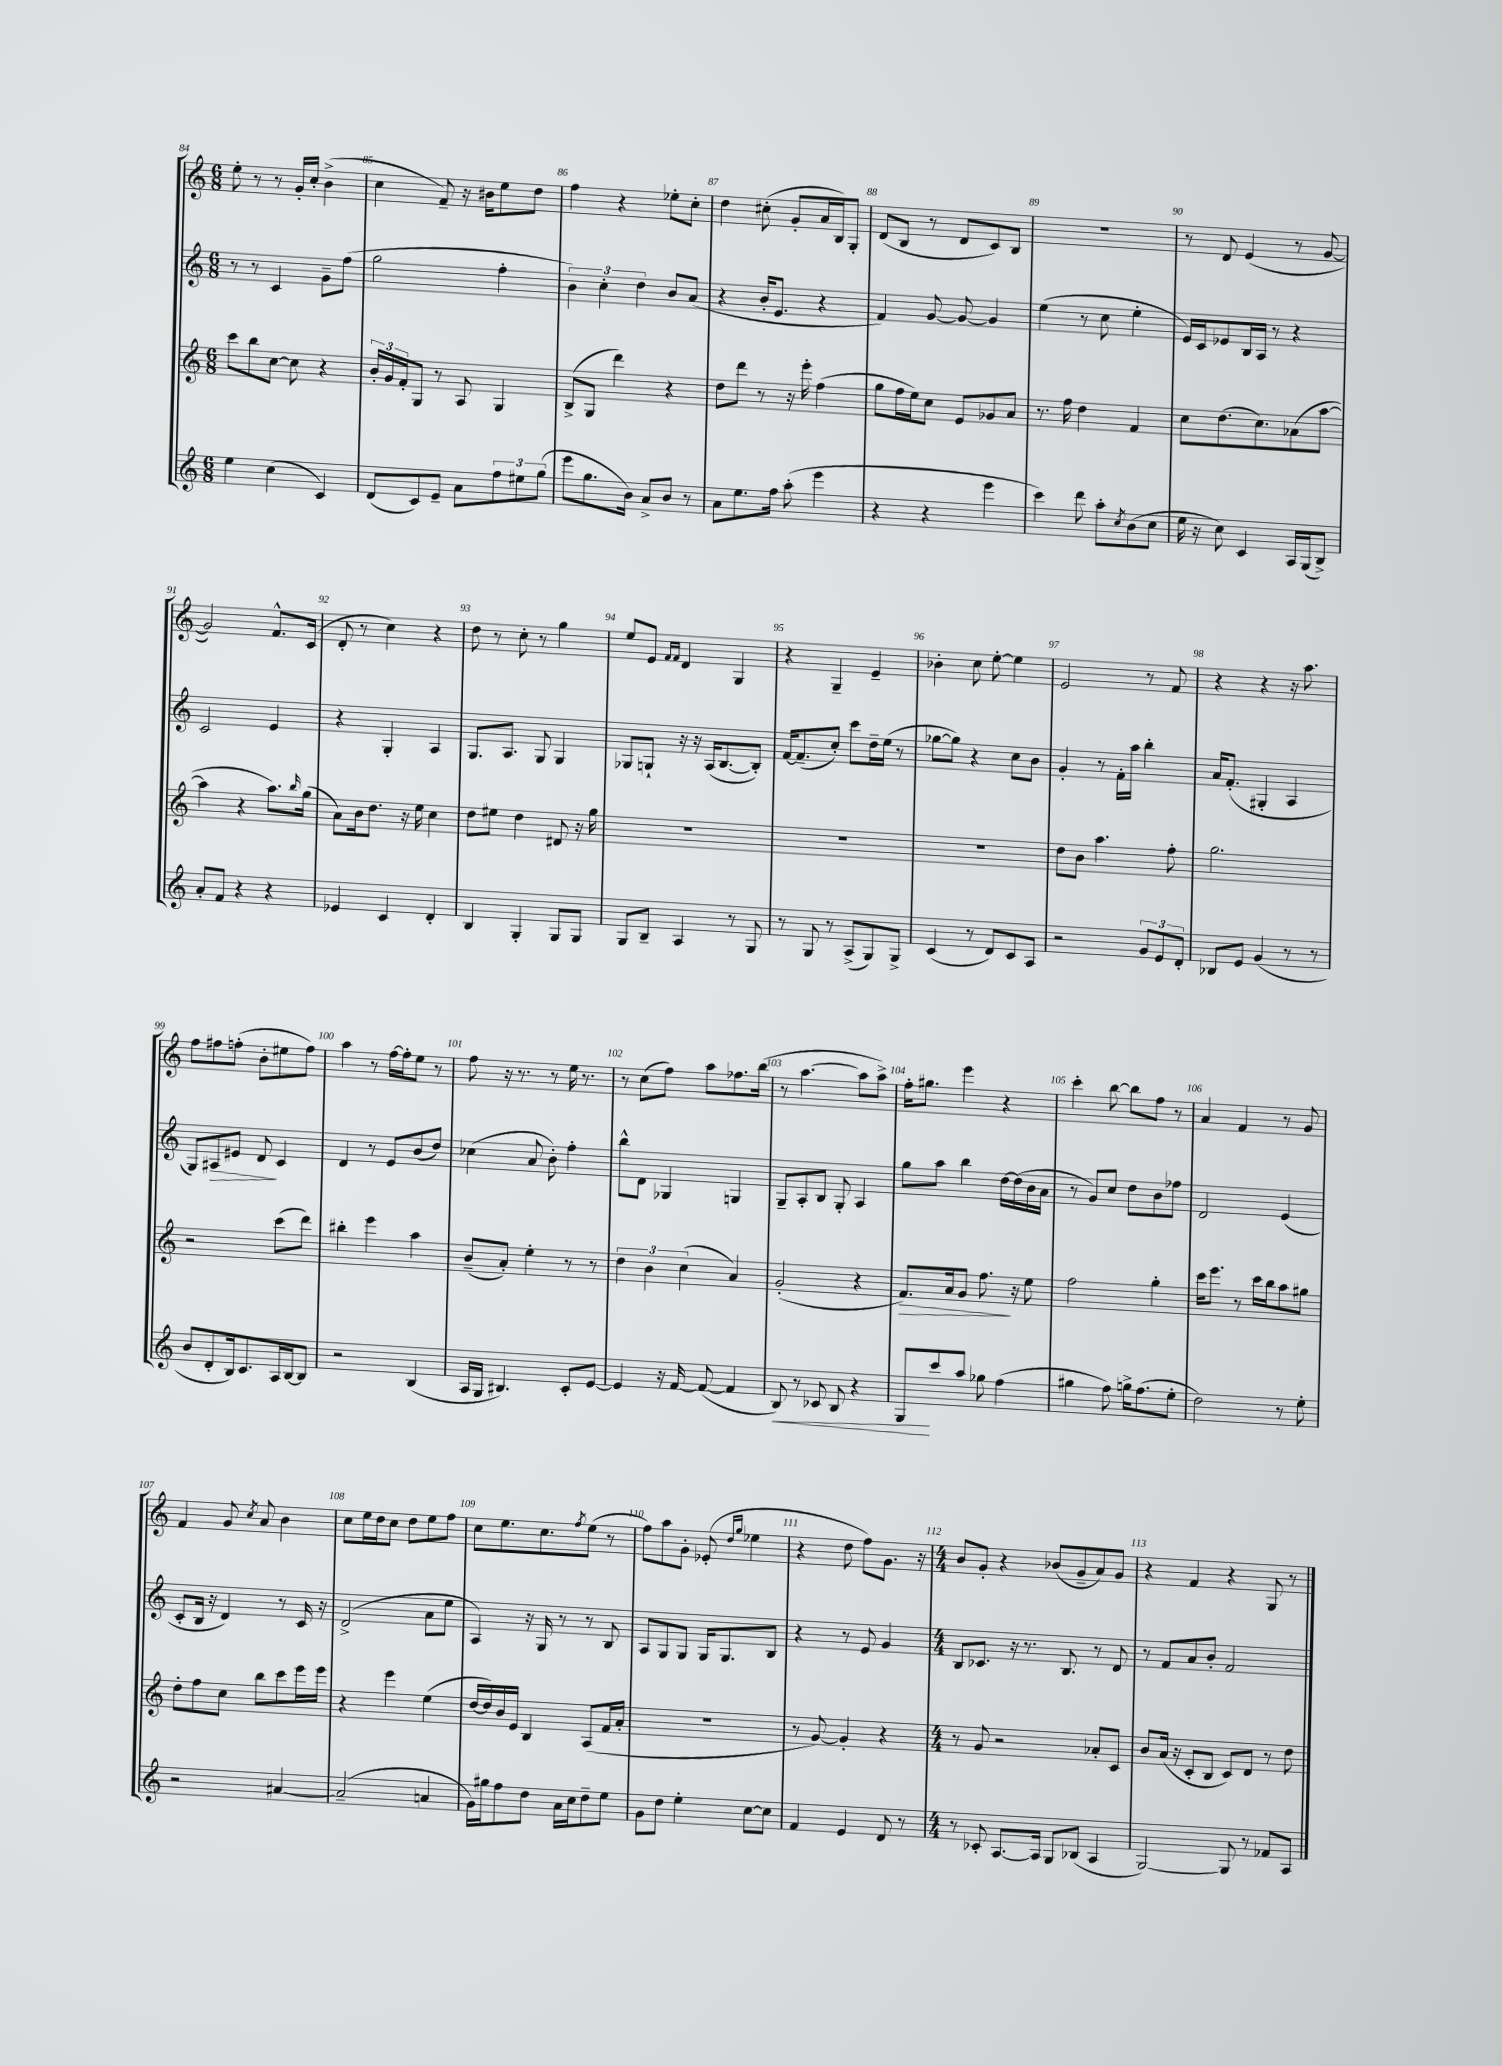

**kern	**kern	**kern	**kern
*staff4	*staff3	*staff2	*staff1
*clefG2	*clefG2	*clefG2	*clefG2
*k[]	*k[]	*k[]	*k[]
*M6/8	*M6/8	*M6/8	*M6/8
4ee	8ccc	8r	8ee'
.	8bb	8r	8r
(4cc	[8cc	4c	8r
.	8cc]	.	16g'
.	.	.	16cc'
4c)	4r	8g~	(4b^
.	.	(8ff	.
=	=	=	=
(8d	24b'	2gg	4cc
.	24g	.	.
.	24f'	.	.
8c)	8G	.	.
8e~	8r	.	8f~)
8a	8A	.	16r
.	.	.	16b#
12ff	4G	4ff'	8ee
12ee#	.	.	.
.	.	.	8dd
(12gg	.	.	.
=	=	=	=
8eee	(8B^	6b)	4ff
8.gg	8G	.	.
.	.	6cc'	.
.	4ddd)	.	4r
16b)	.	.	.
.	.	6dd	.
8a^	.	.	.
8b	4r	8b	8ee-'
8r	.	(8a	8cc'
=	=	=	=
8a	8dd	4r	4dd
8.ee	8ddd	.	.
.	8r	16b'	(8cc#'
16ff	.	8.e	.
(8aa'	16r	.	8g'
.	16eee'	.	.
4eee	(4ff	4r	16a
.	.	.	16B)
.	.	.	8G'
=	=	=	=
4r	8gg	4f)	(8d
.	16ff	.	8B
.	16ee)	.	.
4r	8cc	[8g	8r
.	8e	8g_	8d
4eee	8g-	4g]	8c)
.	8a	.	8B
=	=	=	=
4ccc)	8.r	(4ee	2.r
.	16ff	.	.
8ddd	4dd	8r	.
8aa'	.	8cc	.
8qcc	.	.	.
(8b	4f	4ee'	.
8cc	.	.	.
=	=	=	=
16ee	8cc	16e)	8r
16r	.	16c	.
8cc)	(8.dd	8e-	8d
4c	.	16B	(4e
.	8.cc)	16A	.
.	.	8r	.
16A	(8a-	4r	8r
(16G	.	.	.
8B^)	[8aa	.	[8g
=	=	=	=
8a'	4aa]	2c	2g])
8f	.	.	.
4r	4r	.	.
4r	8.aa)	4e	8.f^^
.	16qqbb	.	.
.	(16gg	.	(16c
=	=	=	=
4e-	8a)	4r	8d'
.	16b	.	8r
.	8.dd	.	.
4c	.	4G'	4cc)
.	16r	.	.
.	16ee	.	.
4d'	4cc	4A	4r
=	=	=	=
4B	8dd	8.G	8dd
.	8ee#	.	8r
.	.	8.A	.
4G'	4dd	.	8cc'
.	.	8G	8r
8G	8d#	4G	4gg
8G	16r	.	.
.	16gg	.	.
=	=	=	=
8G	2.r	8G-	8ee
8B~	.	8G`	8e
.	.	.	16qqf
.	.	.	16qqf
4A	.	16r	4d
.	.	16r	.
.	.	(16A	.
.	.	[8.B	.
8r	.	.	4G
8G	.	8B'])	.
=	=	=	=
8r	2.r	[16f	4r
.	.	(8.f~]	.
8G	.	.	.
8r	.	8cc')	4G~
(8A^	.	8ccc	.
8G)	.	16dd~	4e~
.	.	(16ee	.
8G^	.	8r	.
=	=	=	=
(4c	2.r	[8gg-	4b-'
.	.	8gg-])	.
8r	.	4r	8cc
8d)	.	.	[8ee'
8c	.	8cc	4ee]
8A	.	8b	.
=	=	=	=
2r	8dd	4g'	2e
.	8b	.	.
.	4.aa	8r	.
.	.	16f'	.
.	.	16aa	.
12g	.	4bb'	8r
12e	.	.	.
.	8ff'	.	8f
12d'	.	.	.
=	=	=	=
8B-	2.gg	16a	4r
.	.	(8.f'	.
8e	.	.	.
(4g	.	4G#'	4r
8r	.	4A	16r
.	.	.	8.aa
8r	.	.	.
=	=	=	=
8b	2r	8G)	8ff
8d'	.	8A#	8ff#
16B)	.	8e#	(8ff'
8.c	.	.	.
.	.	8d	8b'
16A	(8ccc	4c	8ee#
[16B	.	.	.
8B]	8ddd)	.	8ff)
=	=	=	=
2r	4bb#'	4d	4aa
.	4eee	8r	8r
.	.	8e	[16ff
.	.	.	16ff']
(4B	4aa	(8b	8ee
.	.	8dd)	8r
=	=	=	=
16A	(8b~	(4cc-	8ff
16G	.	.	.
4.B#)	8a')	.	16r
.	.	.	8.r
.	4ee'	8a	.
.	.	8b')	8r
8c'	8r	4ff'	16ee
.	.	.	8.r
[8e	8r	.	.
=	=	=	=
4e]	6dd	8bb^^	8r
.	.	8d	(8cc
.	6b	.	.
16r	.	4G-	8ff)
[16f	.	.	.
.	(6cc	.	.
(8f_	.	.	8aa
4f]	4a)	4G	8.ff-
.	.	.	(16bb
=	=	=	=
8B)	(2g'	8G~	8r
8r	.	8A'	[4.aa
8c-	.	8B	.
8B	.	8G'	.
4r	4r	4A	8aa]
.	.	.	8aa^)
=	=	=	=
8G	8.f)	8gg	16ff'
.	.	.	8.gg#
8ccc	.	8aa	.
.	16a	.	.
8aa	8g	4bb	4eee
8gg-	8.ff	.	.
(4ff	.	[16dd	4r
.	16r	(16dd]	.
.	8ee	16b	.
.	.	16a	.
=	=	=	=
4gg#	2ff	8r	4ccc'
.	.	8g)	.
8ff)	.	8cc	[8bb
16gg^	.	8dd	8bb]
(8.ff	.	.	.
.	4gg'	8b	8ff
8ee'	.	8ff-	8r
=	=	=	=
2dd)	16ccc	2d	4a
.	8.eee	.	.
.	8r	.	4f
.	16ccc	.	.
.	16bb	.	.
8r	8aa	(4e	8r
8ee'	8gg#	.	8g
=	=	=	=
2r	8dd'	8c'	4f
.	8ff	16B	.
.	.	16r	.
.	8cc	4d)	8g
.	.	.	8qcc
.	8bb	.	8a
[4a#	8ccc	8r	4b
.	16eee	16c	.
.	16eee	16r	.
=	=	=	=
(2a#~]	4r	(2d^	8cc
.	.	.	16ee
.	.	.	16dd
.	4eee	.	8cc
.	.	.	8dd
4a	(4ee	8a	8ee
.	.	8ee	8ff
=	=	=	=
16g)	[16dd	4A)	8cc
16gg#	16dd])	.	.
8ff	16b	.	8.ee
.	16e	.	.
8dd	4B	16r	.
.	.	16G	8.cc
16a	.	8r	.
16cc	.	.	.
.	.	.	8qff
8dd~	(8A	8r	(8ee
8ee	16f	8B	8r
.	16a'	.	.
=	=	=	=
8g	2.r	8A	8ff)
8dd	.	8G	8aa
4ee'	.	8G	8g'
.	.	16G	(8e-'
.	.	8.G	.
.	.	.	16qqdd
.	.	.	16qqgg
[8cc	.	.	4ee-
8cc]	.	8B	.
=	=	=	=
4f	8r	4r	4r
.	[8g)	.	.
4e	4g']	8r	8dd
.	.	8e	8ff)
8d	4r	4g	8.g
8r	.	.	.
.	.	.	16r
=	=	=	=
*M4/4	*M4/4	*M4/4	*M4/4
8r	8r	8B	8b
8c-'	8g	8.c-	8g'
[8.A	2r	.	4r
.	.	16r	.
.	.	8.r	.
16A]	.	.	.
8G	.	.	(8b-
.	.	8.B	.
(8B-	.	.	8g~
4A	8a-'	8r	8a)
.	8c	8d	8g
=	=	=	=
[2G)	8b	8r	4r
.	(16a	8f	.
.	16r	.	.
.	8c'	8a	4f
.	8B	8b'	.
8G]	8c)	2f	4r
8r	8d	.	.
8f-	8r	.	8G
8A	8dd	.	8r
==	==	==	==
*-	*-	*-	*-
